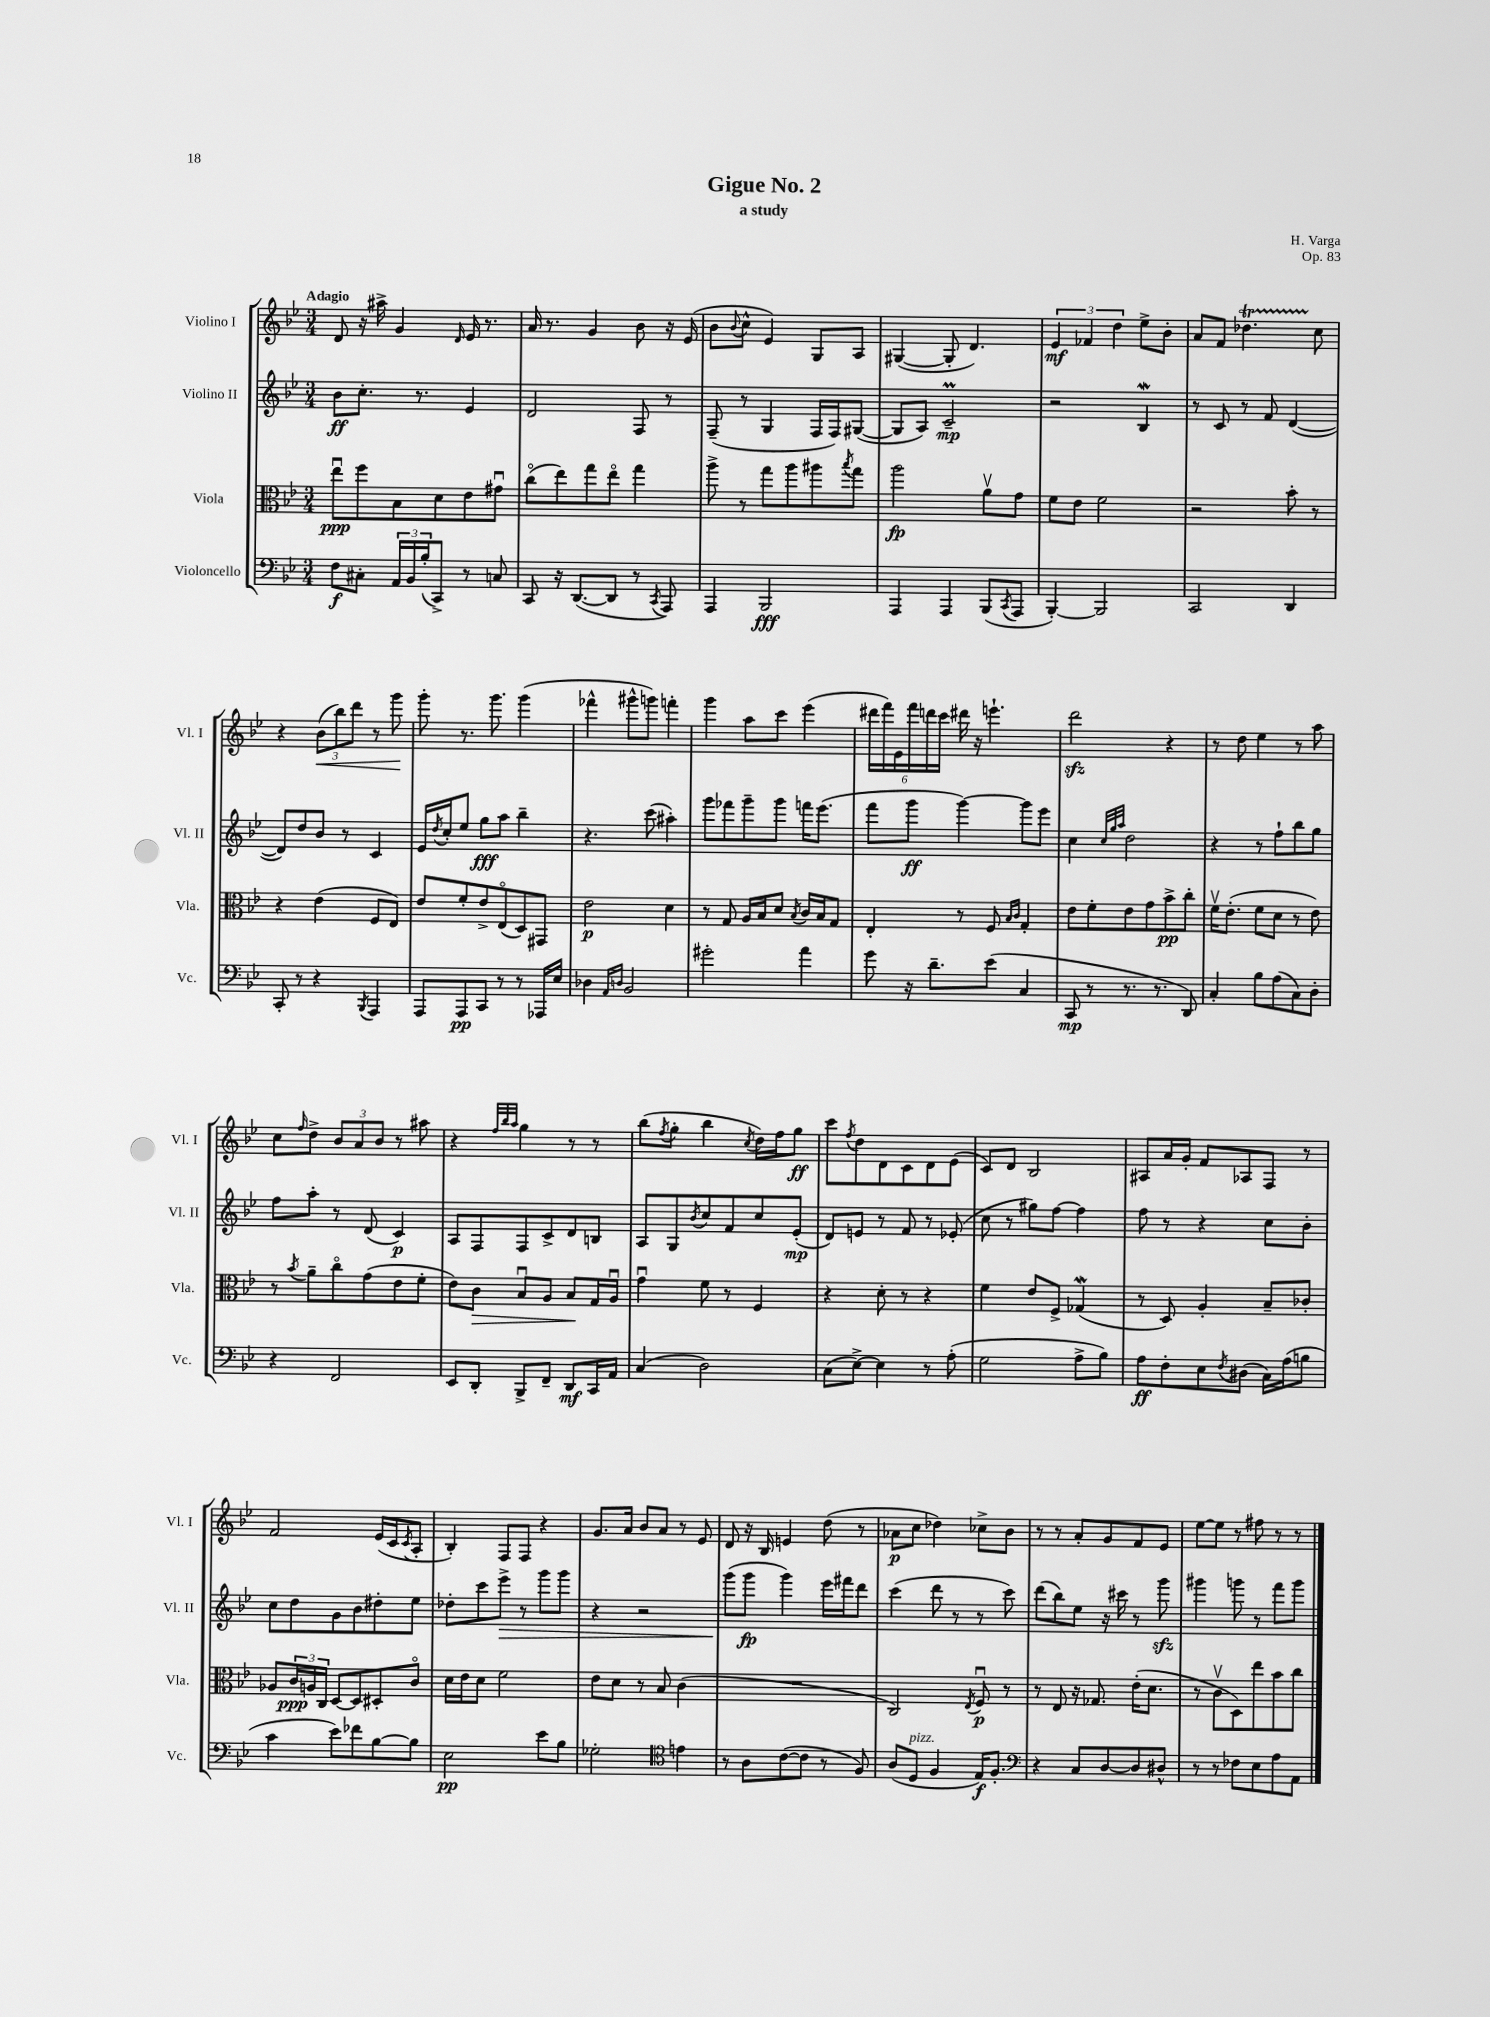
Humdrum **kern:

**kern	**dynam	**kern	**dynam	**kern	**dynam	**kern	**dynam
*part4	*part4	*part3	*part3	*part2	*part2	*part1	*part1
*staff4	*staff4	*staff3	*staff3	*staff2	*staff2	*staff1	*staff1
*I"Violoncello	*	*I"Viola	*	*I"Violino II	*	*I"Violino I	*
*I'Vc.	*	*I'Vla.	*	*I'Vl. II	*	*I'Vl. I	*
*clefF4	*	*clefC3	*	*clefG2	*	*clefG2	*
*k[b-e-]	*	*k[b-e-]	*	*k[b-e-]	*	*k[b-e-]	*
*M3/4	*	*M3/4	*	*M3/4	*	*M3/4	*
=1	=1	=1	=1	=1	=1	=1	=1
!	!	!	!	!	!	!LO:TX:a:B:t=Adagio	!
8F\L	f	8ee-u\L	ppp	8b-\L	ff	8d/	.
8C#X'\J	.	8ff\	.	8.cc'\J	.	16r	.
.	.	.	.	.	.	16aa#X^\	.
24AA/LL	.	8B-\	.	.	.	4g/	.
24BB-/	.	.	.	.	.	.	.
.	.	.	.	8.r	.	.	.
(24B-'/J	.	.	.	.	.	.	.
8CC^/J)	.	8d\	.	.	.	.	.
.	.	.	.	.	.	16qqd/	.
8r	.	8e-\	.	4e-/	.	16e-/	.
.	.	.	.	.	.	8.r	.
8Cn/	.	8g#Xu\J	.	.	.	.	.
=2	=2	=2	=2	=2	=2	=2	=2
8CC/	.	(8cc\L	.	2d/	.	16a/	.
.	.	.	.	.	.	8.r	.
16r	.	8ee-\)	.	.	.	.	.
([8.DD/L	.	.	.	.	.	.	.
.	.	8gg\	.	.	.	4g/	.
8DD/J]	.	8ee-\J	.	.	.	.	.
8r	.	4gg\	.	8F/	.	8b-\	.
8qCC/	.	.	.	.	.	.	.
8AAA/)	.	.	.	8r	.	16r	.
.	.	.	.	.	.	(16e-/	.
=3	=3	=3	=3	=3	=3	=3	=3
4AAA/	.	8aa^\	.	(8F~/	.	8b-\L	.
.	.	.	.	.	.	8qqb-/	.
.	.	8r	.	8r	.	8cc^^\J	.
2BBB-/	fff	8gg\L	.	4G/	.	4e-/)	.
.	.	8aa\	.	.	.	.	.
.	.	8aa#X\	.	16F/LL	.	8G/L	.
.	.	.	.	16F/J)	.	.	.
.	.	8qbb-/	.	.	.	.	.
.	.	8gg\J	.	([8G#X/J	.	8A/J	.
=4	=4	=4	=4	=4	=4	=4	=4
4AAA/	.	2aa\	fp	8G#/L]	.	([4G#X/	.
.	.	.	.	8A/J)	.	.	.
4AAA/	.	.	.	2cM~/	mp	8G#'/]	.
.	.	.	.	.	.	4.d/)	.
(8BBB-/L	.	8av\L	.	.	.	.	.
8qCC/	.	.	.	.	.	.	.
8AAA/J	.	8g\J	.	.	.	.	.
=5	=5	=5	=5	=5	=5	=5	=5
[4BBB-'/)	.	8f\L	.	2r	.	6e-/	mf
.	.	8e-\J	.	.	.	.	.
.	.	.	.	.	.	6f-X/	.
2BBB-/]	.	2f\	.	.	.	.	.
.	.	.	.	.	.	6dd\	.
.	.	.	.	4B-w/	.	8ee-^\L	.
.	.	.	.	.	.	8b-'\J	.
=6	=6	=6	=6	=6	=6	=6	=6
2CC/	.	2r	.	8r	.	8a/L	.
.	.	.	.	8c/	.	8f/J	.
.	.	.	.	8r	.	4.dd-XT\	.
.	.	.	.	8f/	.	.	.
4DD/	.	8b-'\	.	([4d/	.	.	.
.	.	8r	.	.	.	8cc\	.
!!LO:LB:g=z
=7	=7	=7	=7	=7	=7	=7	=7
8CC'/	.	4r	.	8d/L])	.	4r	.
8r	.	.	.	8dd/	.	.	.
!	!	!	!	!	!	!	!LO:HP:b
4r	.	(4e-\	.	8b-/J	.	(12b-\L	<
.	.	.	.	.	.	12bb-\)	.
.	.	.	.	8r	.	.	.
.	.	.	.	.	.	12ddd\J	.
8qBBB-/	.	.	.	.	.	.	.
4AAA/	.	8F/L	.	4c/	.	8r	.
.	.	8E-/J)	.	.	.	8ggg\	.
.	.	.	.	.	.	.	[
=8	=8	=8	=8	=8	=8	=8	=8
8AAA/L	.	8e-/L	.	16e-/LL	.	8ggg'\	.
.	.	.	.	8qdd/	.	.	.
.	.	.	.	16cc'/J	.	.	.
8AAA/	pp	8f'/	.	8ee-/J	.	8.r	.
8CC/J	.	8e-^/	.	8gg\L	fff	.	.
.	.	.	.	.	.	8.ggg\	.
8r	.	(8E-/	.	8aa\J	.	.	.
8r	.	8D/)	.	4bb-~\	.	(4ggg\	.
16AAA-X/LL	.	8GG#X/J	.	.	.	.	.
16E-/JJ	.	.	.	.	.	.	.
=9	=9	=9	=9	=9	=9	=9	=9
4D-X\	.	2e-\	p	4.r	.	4fff-X^^\	.
16qqAA/LL	.	.	.	.	.	.	.
16qqDn/JJ	.	.	.	.	.	.	.
2BB-/	.	.	.	.	.	8ggg#X^^\L	.
.	.	.	.	(8ccc\	.	8gggn\J)	.
.	.	4d\	.	4aa#X'\)	.	4fffn'\	.
=10	=10	=10	=10	=10	=10	=10	=10
2g#X'\	.	8r	.	8ggg\L	.	4ggg\	.
.	.	8G/	.	8fff-X\	.	.	.
.	.	16A/LL	.	8ggg~\	.	8aa\L	.
.	.	16B-/J	.	.	.	.	.
.	.	8d/J	.	8ggg\J	.	8ccc\J	.
.	.	8qB-/	.	.	.	.	.
4a\	.	16c/LL	.	16fffn\KL	.	(4eee-\	.
.	.	16B-/J	.	(8.eee-\J	.	.	.
.	.	8G/J	.	.	.	.	.
=11	=11	=11	=11	=11	=11	=11	=11
8g\	.	4E-'/	.	8fff\L	.	24ddd#X\LL	.
.	.	.	.	.	.	24fff\)	.
.	.	.	.	.	.	24e-\	.
16r	.	.	.	8ggg\J	ff	24fff\	.
.	.	.	.	.	.	24dddn\	.
8.d~\L	.	.	.	.	.	.	.
.	.	.	.	.	.	24ccc\JJ	.
.	.	8r	.	[4ggg\)	.	16ddd#X\	.
.	.	.	.	.	.	16r	.
(8e-\J	.	8F/	.	.	.	4.eeen`\	.
.	.	16qqB-/LL	.	.	.	.	.
.	.	16qqc/JJ	.	.	.	.	.
4C/	.	4G'/	.	8ggg\L]	.	.	.
.	.	.	.	8eee-\J	.	.	.
=12	=12	=12	=12	=12	=12	=12	=12
8CC/	mp	8e-\L	.	4cc\	.	2dddzz\	.
8r	.	8f'\	.	.	.	.	.
.	.	.	.	32qqcc/LLL	.	.	.
.	.	.	.	32qqgg/	.	.	.
.	.	.	.	32qqaa/JJJ	.	.	.
8.r	.	8e-\	.	2dd\	.	.	.
.	.	8g\	.	.	.	.	.
8.r	.	.	.	.	.	.	.
.	.	8b-^\	pp	.	.	4r	.
8DD/)	.	8cc'\J	.	.	.	.	.
=13	=13	=13	=13	=13	=13	=13	=13
4C'/	.	16fv\KL	.	4r	.	8r	.
.	.	(8.e-'\J	.	.	.	.	.
.	.	.	.	.	.	8dd\	.
8B-\L	.	8f\L	.	8r	.	4ee-\	.
(8A\	.	8d\J	.	8ff`\L	.	.	.
8C\)	.	8r	.	8bb-\	.	8r	.
8D'\J	.	8e-\)	.	8gg\J	.	8aa\	.
!!LO:LB:g=z
=14	=14	=14	=14	=14	=14	=14	=14
4r	.	8r	.	8ff\L	.	8cc\L	.
.	.	8qb-/	.	.	.	16qqff/	.
.	.	8a~\L	.	8aa'\J	.	8dd^\J	.
2FF/	.	8cc\	.	8r	.	12b-/L	.
.	.	.	.	.	.	12a/	.
.	.	(8g\	.	(8d/	.	.	.
.	.	.	.	.	.	12b-/J	.
.	.	8e-\	.	4c/)	p	8r	.
.	.	8f'\J	.	.	.	8aa#X\	.
=15	=15	=15	=15	=15	=15	=15	=15
8EE-/L	.	8e-\L)	.	8A/L	.	4r	.
!	!	!	!LO:HP:b	!	!	!	!
8DD'/J	.	8c\J	>	8F/	.	.	.
.	.	.	.	.	.	32qqff/LLL	.
.	.	.	.	.	.	32qqbb-/	.
.	.	.	.	.	.	32qqaa/JJJ	.
8BBB-^/L	.	8B-u/L	.	8F/	.	4gg\	.
8FF~/J	.	8A/J	.	8c^/	.	.	.
8DD/L	mf	8B-/L	.	8d/	.	8r	.
16CC/L	.	16G/L	]	8Bn/J	.	8r	.
16AA/JJ	.	16Au/JJ	.	.	.	.	.
=16	=16	=16	=16	=16	=16	=16	=16
(4C/	.	4gu\	.	8A/L	.	(8bb-\L	.
.	.	.	.	.	.	8qff/	.
.	.	.	.	8G/	.	8gg'\J	.
.	.	.	.	8qb-/	.	.	.
2D\)	.	8f\	.	8cc/	.	4bb-\	.
.	.	8r	.	8f/	.	.	.
.	.	.	.	.	.	8qcc/	.
.	.	4F/	.	8cc/	.	16dd\LL)	.
.	.	.	.	.	.	16ff\J	.
.	.	.	.	(8e-'/J	mp	8gg\J	ff
=17	=17	=17	=17	=17	=17	=17	=17
(8C\L	.	4r	.	8d/L)	.	8ccc\L	.
.	.	.	.	.	.	8qff/	.
[8E-^\J)	.	.	.	8en/J	.	8dd\	.
4E-\]	.	8d'\	.	8r	.	8d\	.
.	.	8r	.	8f/	.	8c\	.
8r	.	4r	.	8r	.	8d\	.
(8A'\	.	.	.	(8e-X'/	.	(8e-\J	.
=18	=18	=18	=18	=18	=18	=18	=18
2G\	.	4f\	.	8cc\	.	8c/L)	.
.	.	.	.	8r	.	8d/J	.
.	.	8e-/L	.	8gg#X\L)	.	2B-/	.
.	.	8F^/J	.	[8ff\J	.	.	.
8A^\L	.	(4G-Xw/	.	4ff\]	.	.	.
8B-\J)	.	.	.	.	.	.	.
=19	=19	=19	=19	=19	=19	=19	=19
8A\L	ff	8r	.	8ff\	.	8A#X/L	.
8F'\	.	8D/)	.	8r	.	16a/L	.
.	.	.	.	.	.	16g'/JJ	.
8E-\	.	4A'/	.	4r	.	8f/L	.
8qF/	.	.	.	.	.	.	.
(8D#X\J	.	.	.	.	.	8A-X/	.
16C\LL)	.	8B-~/L	.	8cc\L	.	8F/J	.
(16A\J	.	.	.	.	.	.	.
8Bn\J	.	8c-X'/J	.	8b-'\J	.	8r	.
!!LO:LB:g=z
=20	=20	=20	=20	=20	=20	=20	=20
4c\	.	8A-X/L	.	8cc\L	.	2f/	.
.	.	24c/L	ppp	8dd\	.	.	.
.	.	24An/	.	.	.	.	.
.	.	24C/JJ	.	.	.	.	.
8e-\L)	.	[8D/L	.	8g\	.	.	.
8f-X\	.	8D/]	.	8b-\	.	.	.
[8B-\	.	8D#X'/	.	8dd#X'\	.	(16e-/LL	.
.	.	.	.	.	.	16c/J	.
.	.	.	.	.	.	8qc/	.
8B-\J]	.	8c/J	.	8ee-\J	.	8A'/J	.
=21	=21	=21	=21	=21	=21	=21	=21
2E-\	pp	16d\LL	.	8dd-X'\L	.	4B-'/)	.
.	.	16e-\J	.	.	.	.	.
.	.	8d\J	.	8ccc\	.	.	.
!	!	!	!	!	!LO:HP:b	!	!
.	.	2f\	.	8eee-^\J	>	8F/L	.
.	.	.	.	8r	.	8F/J	.
8e-\L	.	.	.	8ggg\L	.	4r	.
8B-\J	.	.	.	8ggg\J	.	.	.
=22	=22	=22	=22	=22	=22	=22	=22
2G-X'\	.	8e-\L	.	4r	.	8.g/L	.
.	.	8d\J	.	.	.	.	.
.	.	.	.	.	.	16a/Jk	.
.	.	8r	.	2r	.	8b-/L	.
.	.	8B-/	.	.	.	8a/J	.
*clefC4	*	*	*	*	*	*	*
4en\	.	(4c\	.	.	.	8r	.
.	.	.	.	.	.	8e-/	.
=23	=23	=23	=23	=23	=23	=23	=23
8r	.	2.r	.	(8ggg\L	.	8d/	.
8A\L	.	.	.	8ggg\J	] fp	16r	.
.	.	.	.	.	.	16B-/	.
([8c\	.	.	.	4ggg\)	.	4en/	.
8c\J]	.	.	.	.	.	.	.
8r	.	.	.	16eee-\LL	.	(8dd\	.
.	.	.	.	16fff#X\J	.	.	.
8F/)	.	.	.	8ddd\J	.	8r	.
=24	=24	=24	=24	=24	=24	=24	=24
(8A/L	.	2C/)	.	(4ccc\	.	8a-X\L	p
!LO:TX:a:i:t=pizz.	!	!	!	!	!	!	!
8D/J	.	.	.	.	.	8cc\J	.
4F/	.	.	.	8ddd\	.	4dd-X\)	.
.	.	.	.	8r	.	.	.
.	.	8qE-/	.	.	.	.	.
16E-/KL)	f	8Fu/	p	8r	.	8cc-X^\L	.
8.F'/J	.	.	.	.	.	.	.
.	.	8r	.	8ccc\)	.	8b-\J	.
=25	=25	=25	=25	=25	=25	=25	=25
*clefF4	*	*	*	*	*	*	*
4r	.	8r	.	(8ddd\L	.	8r	.
.	.	8E-/	.	8bb-\)	.	8r	.
8C/L	.	16r	.	8ee-\J	.	8a'/L	.
.	.	8.G-X/	.	.	.	.	.
[8D/	.	.	.	16r	.	8g/	.
.	.	.	.	16ccc#X\	.	.	.
8D/]	.	(16e-'\KL	.	8r	.	8f/	.
.	.	8.d\J	.	.	.	.	.
8D#X^^/J	.	.	.	8gggzz\	.	8e-/J	.
=26	=26	=26	=26	=26	=26	=26	=26
8r	.	8r	.	4ggg#X\	.	[8ee-\L	.
8r	.	8cv\L	.	.	.	8ee-\J]	.
8F-X\L	.	8D\)	.	8gggn\	.	8r	.
8E-\	.	8ee-\	.	8r	.	8ff#X\	.
8A\	.	8b-\	.	8fff\L	.	8r	.
8AA\J	.	8cc\J	.	8ggg\J	.	8r	.
==	==	==	==	==	==	==	==
*-	*-	*-	*-	*-	*-	*-	*-
